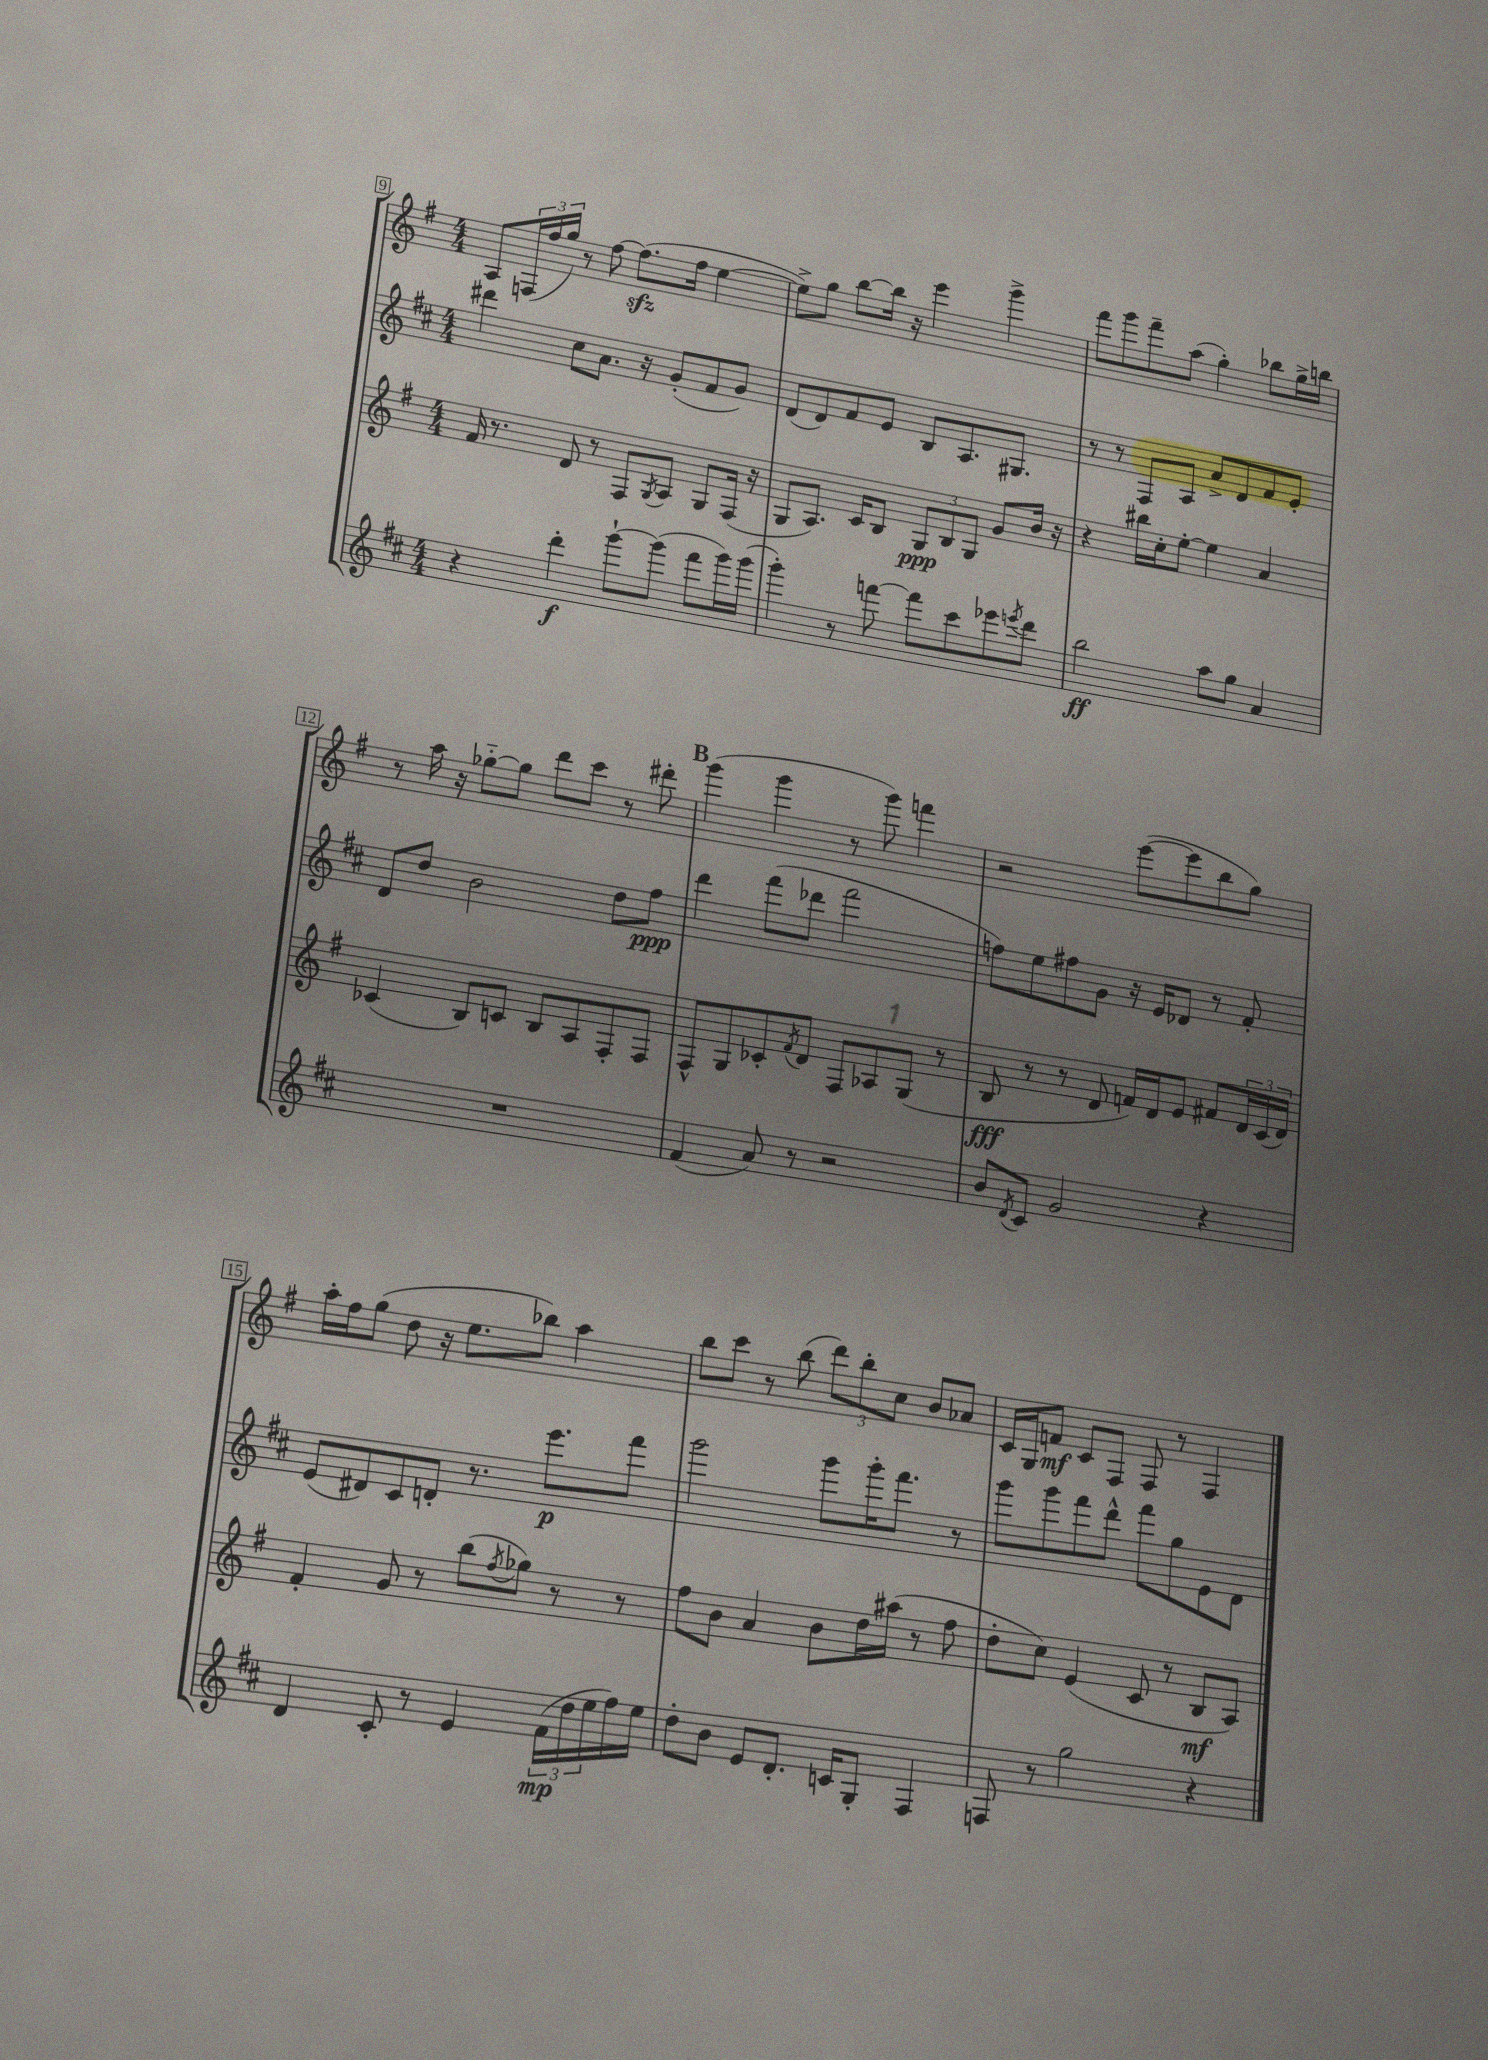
<<
\new StaffGroup <<
\new Staff = "s0" {
    \clef treble \key g \major \numericTimeSignature \time 4/4
    a8 \tuplet 3/2 { f16( fis''16 g''16) } r8 fis''8~ fis''8.\sfz( fis''16 e''4~ |
    e''8->) g''8 b''8~ b''16 r16 e'''4 g'''4-> |
    fis'''8 g'''8 fis'''8-- a''8( g''4-.) bes''8 g''16-> b''16 |
    r8 a''16 r16 ges''8~-_ ges''8 d'''8 c'''8 r8 dis'''8-. |
    \mark \markup { \bold "B" } g'''4( g'''4 r8 g'''8) f'''4 |
    r2 e'''8~( e'''8 b''8 g''8) |
    a''16-. fis''16 g''8( d''8 r16 e''8. bes''8) a''4 |
    b''8 c'''8 r8 b''8( \tuplet 3/2 { d'''8) b''8-. c''8 } b'8 aes'8 |
    c'16 g16 f'8\mf c'8 fis8 fis8 r8 fis4 \bar "|." |
}
\new Staff = "s1" {
    \clef treble \key d \major \numericTimeSignature \time 4/4
    dis'''4 cis''8 a'8. r16 g'8-.( fis'8 g'8) |
    d'8( d'8) fis'8 e'8 b8 a8. gis8. |
    r8 r8 fis8 a8 a'8-> d'8 fis'8 e'8-. |
    d'8 d''8 b'2 d''8 fis''8\ppp |
    \mark \markup { \bold "B" } d'''4 fis'''8( des'''8 fis'''2 |
    f''8) e''8 fis''8 g'8 r16 e'16 des'8 r8 fis'8-. |
    e'8( dis'8) cis'8 d'8-. r8. e'''8.\p fis'''8 |
    g'''2 g'''8 g'''16-. fis'''8. r8 |
    g'''8 g'''8 fis'''8 d'''8-^ fis'''8 g''8 e'8 d'8 \bar "|." |
}
\new Staff = "s2" {
    \clef treble \key g \major \numericTimeSignature \time 4/4
    fis'16 r8. d'8 r8 fis8 \acciaccatura { g8 } a8 g8 fis16( r16 |
    g8 a8.) c'16 b8 \tuplet 3/2 { g8\ppp b8 g8 } g'8 b'16 r16 |
    r4 bis''16 c''16-. e''8~-. e''4 a'4 |
    ces'4( b8) c'8 b8 a8 fis8-. fis8 |
    \mark \markup { \bold "B" } fis8-^ g8 ces'8-. \acciaccatura { fis'8 } d'8 fis8 aes8 g8( r8 |
    b8\fff r8 r8 d'8 f'16) d'16 e'8 fis'8 \tuplet 3/2 { d'16 c'16( d'16) } |
    fis'4-. g'8 r8 b''8( \acciaccatura { fis''8 } ges''8) r8 r8 |
    fis''8 b'8 a'4 b'8 d''16 ais''16( r8 fis''8 |
    d''8-. c''8) e'4( c'8 r8 b8\mf a8) \bar "|." |
}
\new Staff = "s3" {
    \clef treble \key d \major \numericTimeSignature \time 4/4
    r4 d'''4-.\f g'''8~-! g'''8( fis'''8 g'''16) g'''16( |
    g'''4-.) r8 f'''8~ f'''8 cis'''8 ees'''8 \acciaccatura { e'''8 } d'''8 |
    b''2\ff a''8 g''8 a'4 |
    R1 |
    \mark \markup { \bold "B" } fis'4( a'8) r8 r2 |
    b'8 \acciaccatura { d'8 } cis'8 g'2 r4 |
    d'4 cis'8-. r8 e'4 \tuplet 3/2 { fis'16\mp( d''16 e''16 } fis''16) e''16 |
    d''8-. b'8 e'8 d'8.-. c'16 g8-. fis4 |
    f8 r8 g''2 r4 \bar "|." |
}
>>
>>
\layout { \context { \Score currentBarNumber = #9 \override BarNumber.stencil = #(make-stencil-boxer 0.1 0.3 ly:text-interface::print) } }
